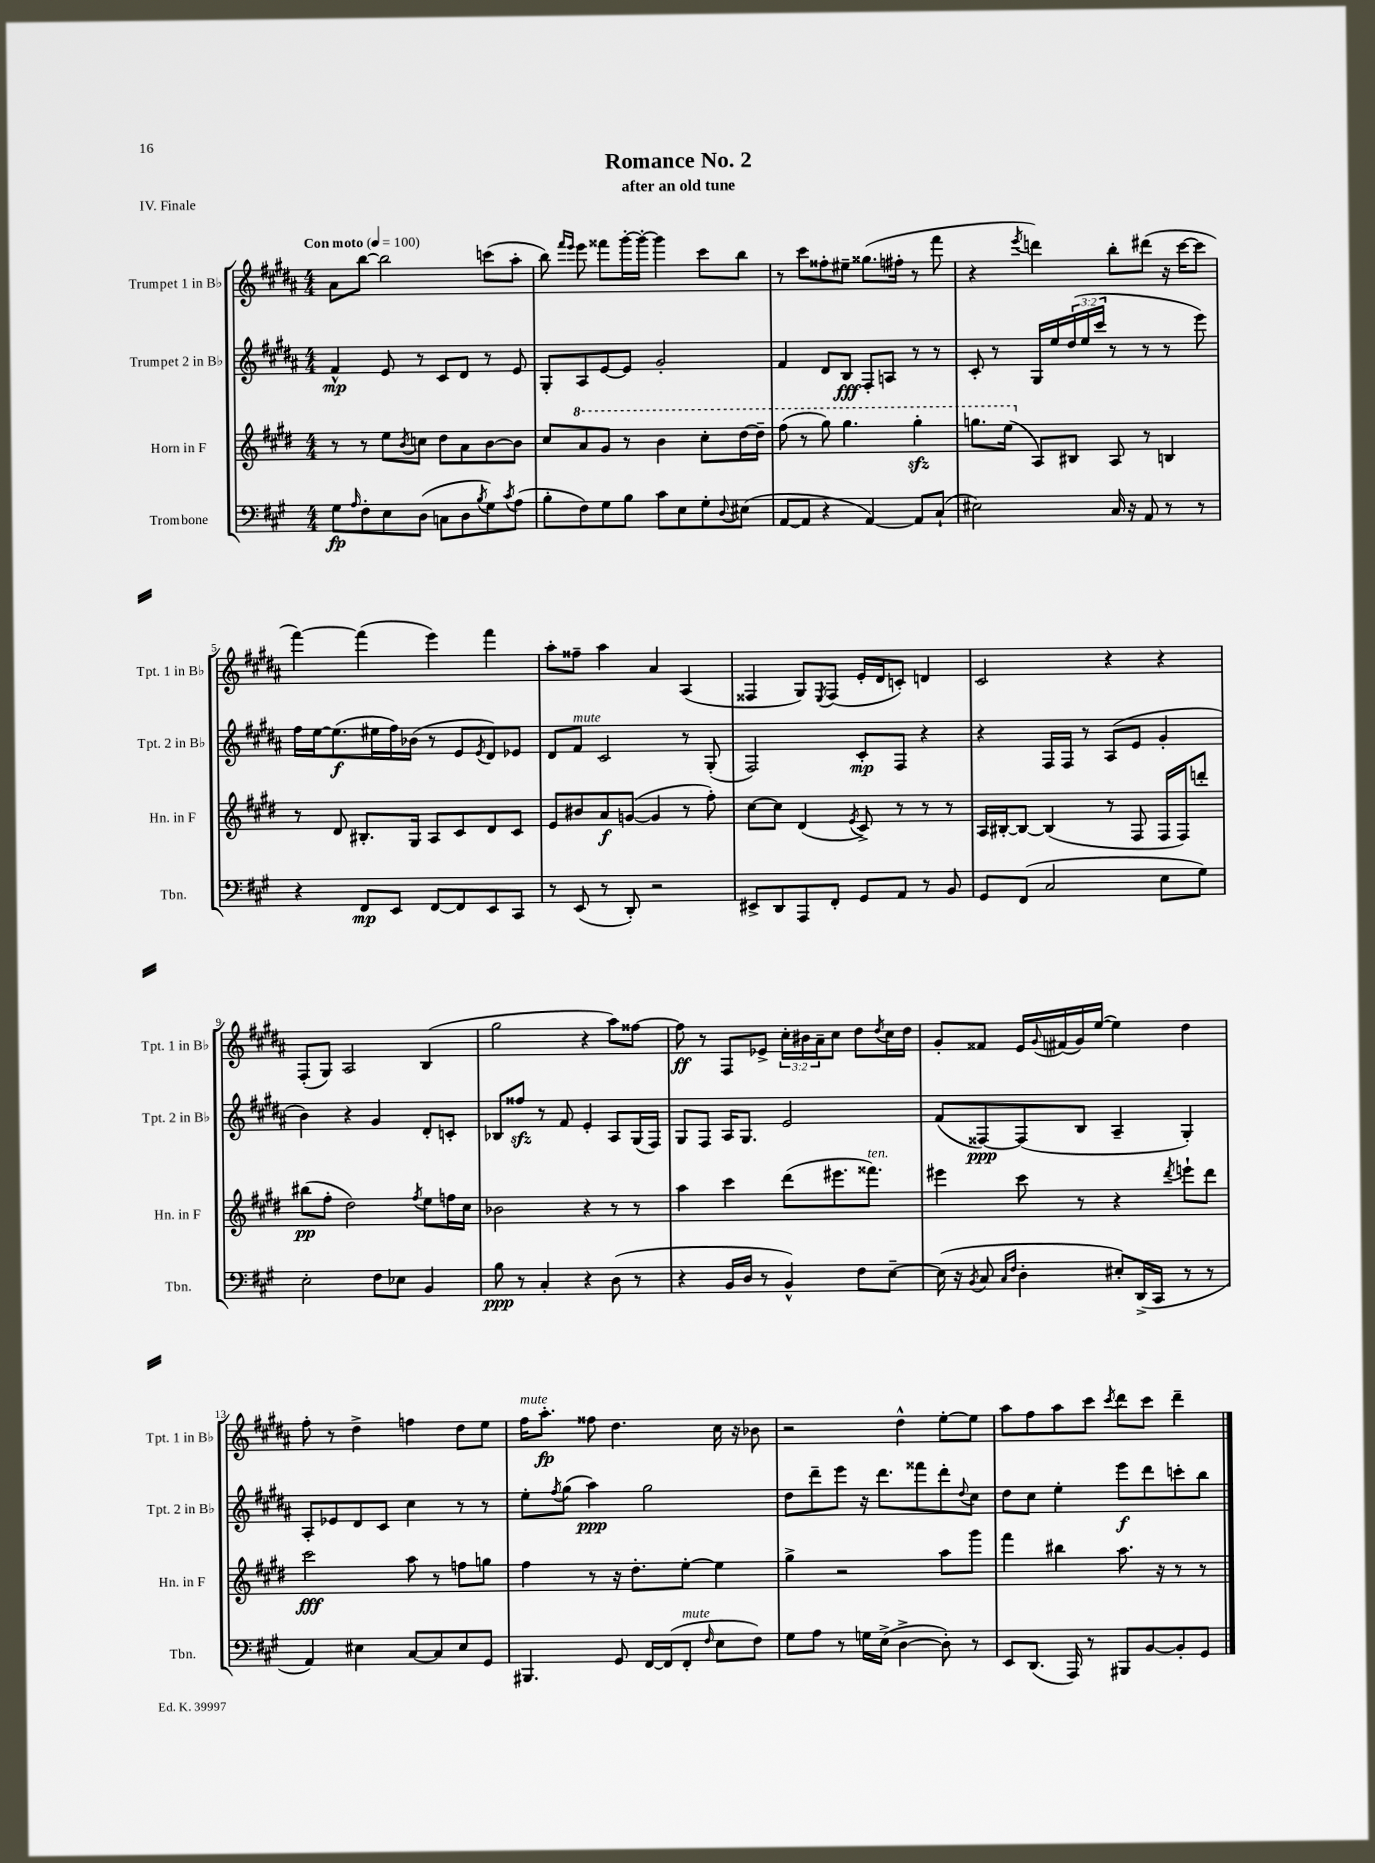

**kern	**kern	**kern	**kern
*staff4	*staff3	*staff2	*staff1
*clefF4	*clefG2	*clefG2	*clefG2
*k[f#c#g#]	*k[f#c#g#d#]	*k[f#c#g#d#a#]	*k[f#c#g#d#a#]
*M4/4	*M4/4	*M4/4	*M4/4
*MM100	*MM100	*MM100	*MM100
8G#	8r	4f#^^	8a#
16qqA	.	.	.
8F#'	8r	.	[8bb
8E	8ee	8e	2bb]
.	8qb	.	.
(8D	8cc	8r	.
8C	8dd#	8c#	.
8D	8a	8d#	.
8qB	.	.	.
8G#)	[8b	8r	(8ccc
8qc#	.	.	.
(8A	8b]	8e	8aa#'
=	=	=	=
8B'	8cc#	8G#'	8bb)
.	.	.	16qqfff#
.	.	.	16qqeee
8F#)	8aa	8A#	8eee
8G#	8gg#	[8e	8fff##
8B	8r	8e]	[16ggg#'
.	.	.	16ggg#'_
8c#	4bb	2g#'	4ggg#]
8E	.	.	.
8G#'	8ccc#'	.	8ccc#
8qqD	.	.	.
(8E#	[16ddd#	.	8bb
.	16ddd#~]	.	.
=	=	=	=
[8AA	(8fff#	4f#	8r
8AA]	8r	.	8ccc#
4r	8ggg#)	8d#	8ff##'
.	4.ggg#	8B	8ee#~
[4AA)	.	8F#'	(8.gg##
.	.	8A	.
.	.	.	16ff#'
8AA]	4ggg#'	8r	8r
(8C#`	.	8r	8fff#
=	=	=	=
2E#)	8.ggg	8c#'	4r
.	.	8r	.
.	(16eee	.	.
.	.	.	8qeee
.	8A)	16G#	4ddd)
.	.	16ee	.
.	8B#	(24dd#	.
.	.	24ee	.
.	.	24ccc#	.
16C#	8A	8r	8bb'
16r	.	.	.
8AA	8r	8r	(8ddd#
8r	4B	8r	16r
.	.	.	[16ccc#
8r	.	8eee)	8ccc#]
=	=	=	=
4r	8r	16ff#	[4fff#)
.	.	[16ee	.
.	8d#	(8.ee]	.
8FF#	8.B#'	.	(4fff#]
.	.	16ee#	.
8EE	.	16ff#)	.
.	16G#	(16b-	.
[8FF#	8A	8r	4eee)
8FF#]	8c#	8e	.
.	.	8qe	.
8EE	8d#	8d#)	4fff#
8CC#	8c#	8e-	.
=	=	=	=
8r	8e	8d#	8aa#'
(8EE	8b#	8f#	8ff##~
8r	8a	2c#	4aa#
8DD')	([8g	.	.
2r	4g]	.	4a#
.	8r	8r	(4A#
.	8ff#')	(8G#'	.
=	=	=	=
8EE#^	[8cc#	2F#)	4F##
8DD	8cc#]	.	.
8AAA	(4d#	.	8G#)
.	.	.	8qE
8FF#'	.	.	(8F##
.	8qe	.	.
8GG#	8c#^)	8c#'	16e'
.	.	.	16d#
8AA	8r	8F#	8c')
8r	8r	4r	4d
8BB	8r	.	.
=	=	=	=
8GG#	16A	4r	2c#
.	[16B#'	.	.
(8FF#	8B#_	.	.
2C#	(4B#]	16F#	.
.	.	16F#	.
.	.	8r	.
.	8r	(8A#	4r
.	8F#	8e	.
8E	16F#	4g#'	4r
.	16F#)	.	.
8G#)	8ddd'	.	.
=	=	=	=
2E'	(8bb#	4b)	(8F#'
.	8ff#'	.	8G#)
.	2dd#)	4r	2A#
8F#	.	4g#	.
8E-	.	.	.
.	8qff#	.	.
4BB	8ee	8d#'	(4B
.	16ff	8c'	.
.	16cc#	.	.
=	=	=	=
8B	2b-	8B-	2gg#
8r	.	8ff##	.
4C#'	.	8r	.
.	.	8f#	.
4r	4r	4e'	4r
(8D	8r	8A#	8aa#)
8r	8r	(16G#	[8ff##
.	.	16F#)	.
=	=	=	=
4r	4aa	8G#	8ff##]
.	.	8F#	8r
16BB	4ccc#	16A#	8F#
16D	.	8.G#	.
8r	.	.	8e-^
4BB^^)	(8ddd#	2e	24cc#'
.	.	.	24b#
.	.	.	24a#~
.	8.eee#	.	8cc#
8F#	.	.	8dd#
.	8.fff##)	.	.
.	.	.	8qdd#
[8E~	.	.	16cc#
.	.	.	16dd#
=	=	=	=
(16E]	4eee#	(8f#	8g#'
16r	.	.	.
8qBB	.	.	.
8C#	.	[8F##)	8f##
16qqC#	.	.	.
16qqF#	.	.	.
4D'	8ccc#	(8F##]	16e
.	.	.	8qqg#
.	.	.	(16f#
.	8r	8B	16g#)
.	.	.	([16ee
8E#')	4r	4A#~	4ee])
(16DD^	.	.	.
16CC#	.	.	.
.	8qddd#	.	.
8r	8eee`	4G#')	4dd#
8r	8ddd#	.	.
=	=	=	=
4AA)	2ccc#	8A#'	8ff#'
.	.	8e-	8r
4E#	.	8d#	4dd#^
.	.	8c#	.
[8C#	8aa	4cc#	4ff
8C#]	8r	.	.
8E#	8ff	8r	8dd#
8GG#	8gg	8r	8ee
=	=	=	=
4.BBB#	4ff#	8ee'	16ff#
.	.	.	8.aa#'
.	.	8qff#	.
.	.	(8gg#	.
.	8r	4aa#)	8ff##
8GG#	16r	.	4.dd#
.	8.dd#'	.	.
[16FF#	.	2gg#	.
(16FF#]	.	.	.
8FF#'	[8ee'	.	.
16qqF#	.	.	.
8E	4ee]	.	16cc#
.	.	.	16r
8F#)	.	.	8b-
=	=	=	=
8G#	4gg#^	8dd#	2r
8A	.	8ddd#~	.
8r	2r	8eee	.
16G	.	16r	.
(16E^	.	8.ddd#	.
[4D^	.	.	4dd#^^
.	.	8fff##	.
8D'])	8aa	8ddd#'	[8ee'
.	.	8qqdd#	.
8r	8ggg#	8cc#	8ee]
=	=	=	=
8EE	4fff#	8dd#	8aa#
(8.DD	.	8cc#	8ff#
.	4bb#	4ee'	8aa#
16AAA)	.	.	.
8r	.	.	8ccc#
.	.	.	8qccc#
8BBB#	8.aa	8eee	8ddd#
[8BB	.	8ddd#	8ccc#
.	16r	.	.
8BB']	8r	8ccc'	4ddd#~
8GG#	8r	8bb	.
==	==	==	==
*-	*-	*-	*-
